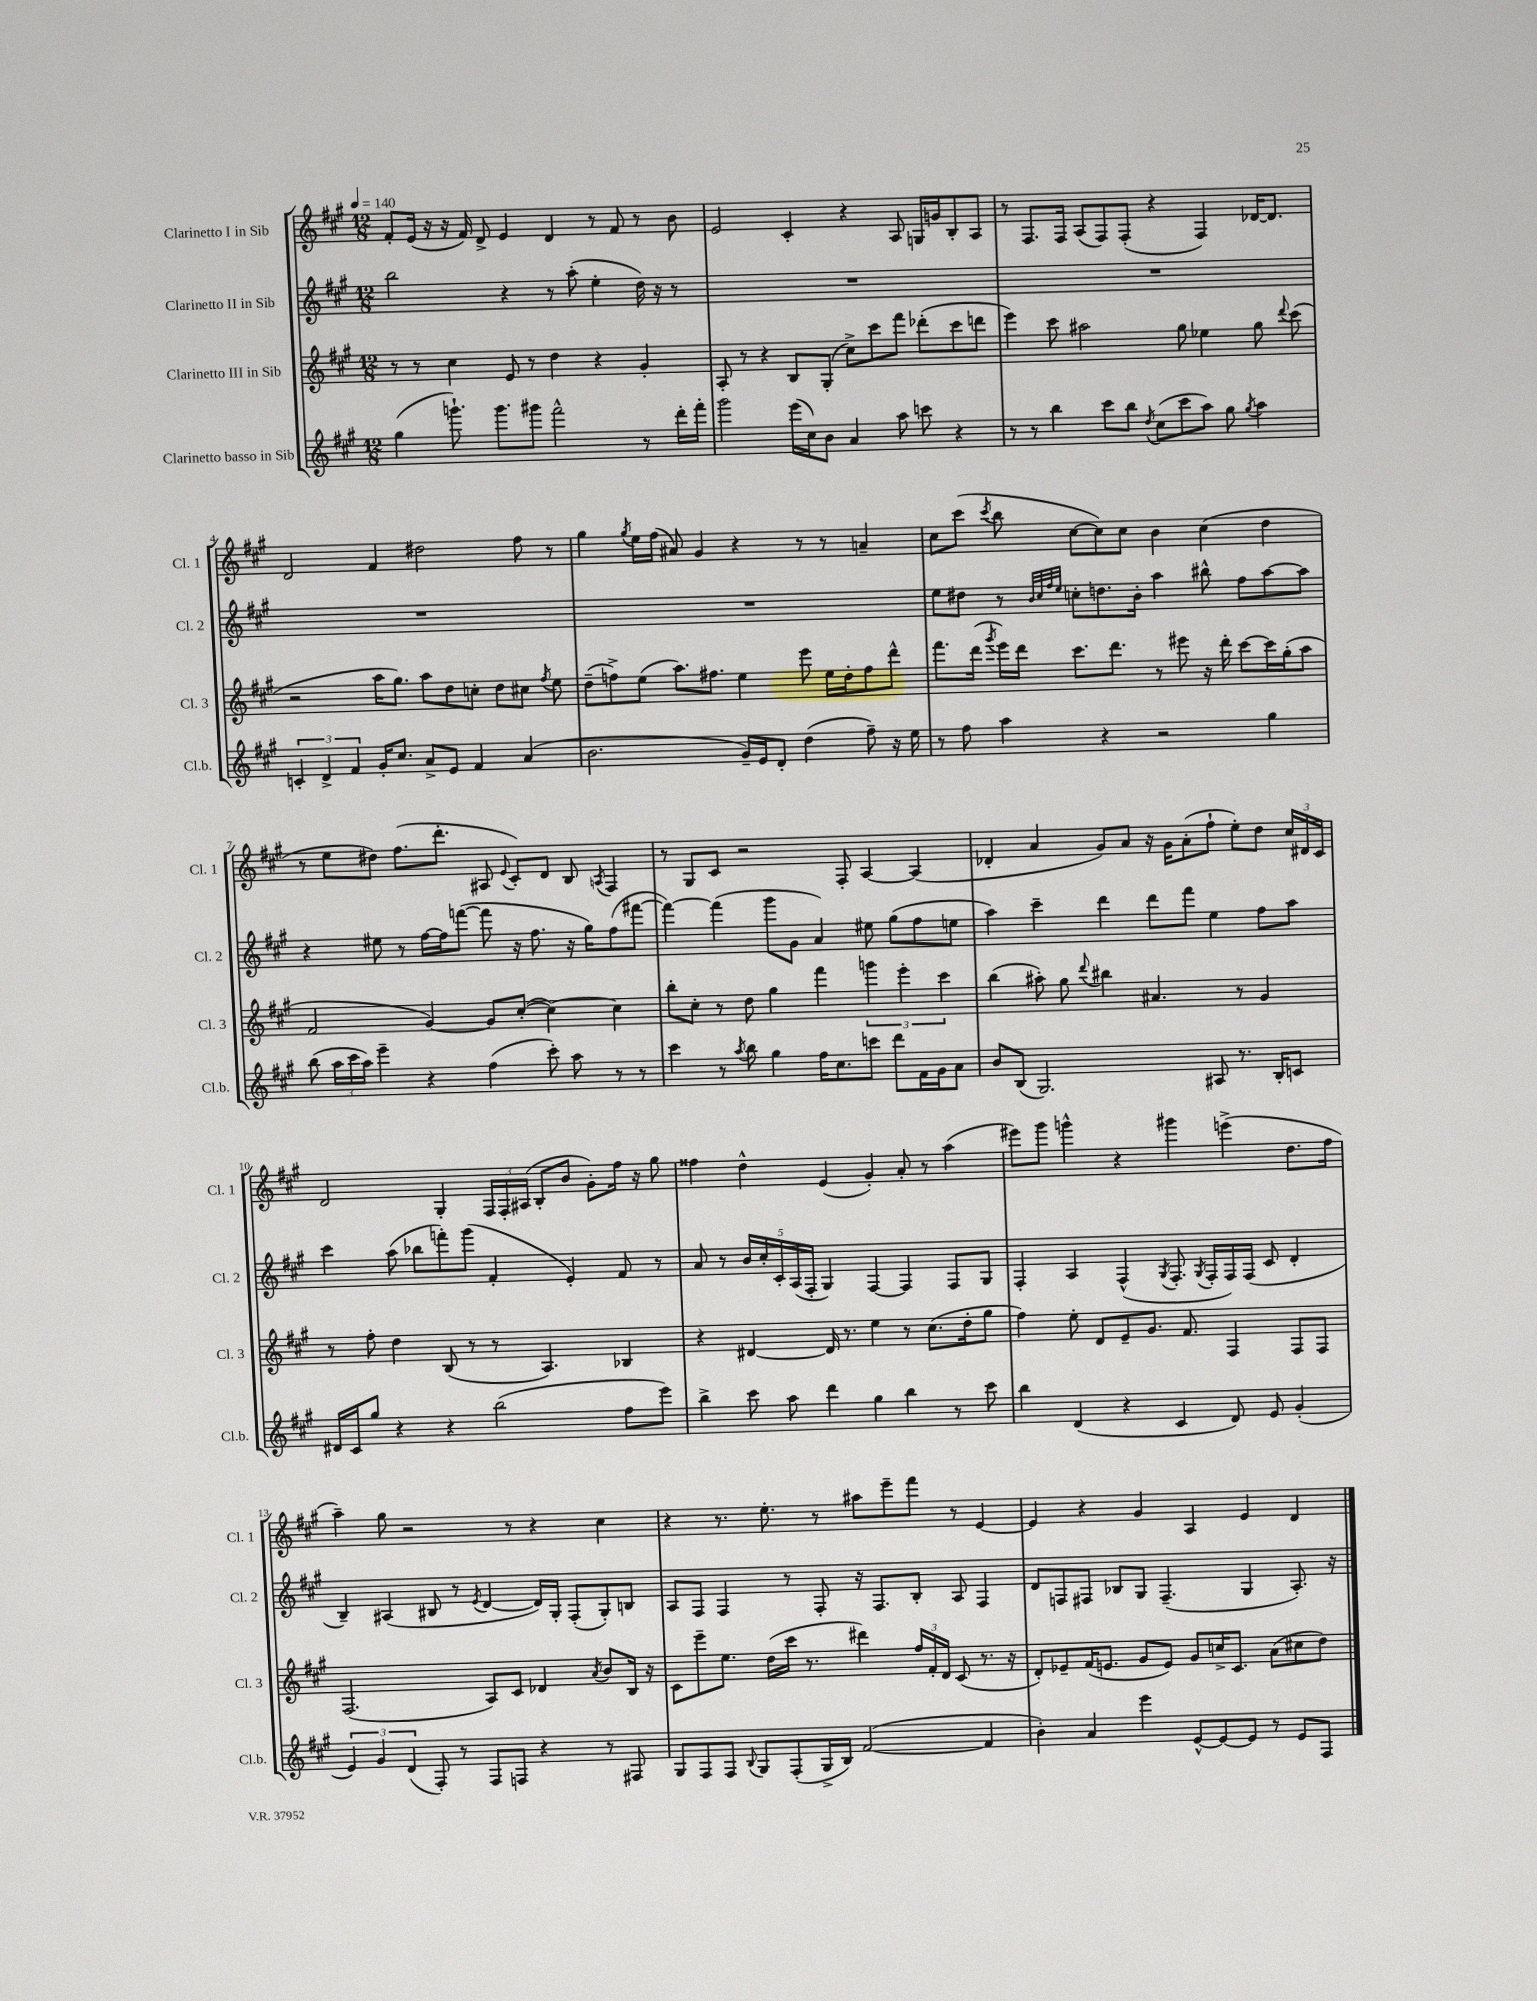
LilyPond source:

<<
\new StaffGroup <<
\new Staff = "s0" \with { instrumentName = "Clarinetto I in Sib" shortInstrumentName = "Cl. 1" } {
    \clef treble \key a \major \numericTimeSignature \time 12/8 \tempo 4 = 140
    \autoBeamOff fis'8[-. e'16]( r16 r16 fis'16) d'8-> e'4 d'4 r8 fis'8 r8 b'8 |
    e'2 cis'4-. r4 a8 g16[ g'16 b8-. a8] |
    r8 fis8.[ fis16] a8[( fis8) fis8]-.( r4 fis4) des'16[~ des'8.] |
    d'2 fis'4 dis''2 fis''8 r8 |
    gis''4 \acciaccatura { gis''8 } e''16[ fis''16]( ais'8) gis'4 r4 r8 r8 a'4-- |
    cis''8[ cis'''8]( \acciaccatura { cis'''8 } b''8 cis''8[~ cis''8) cis''8] b'4 cis''4( d''4 |
    r8 e''8[ dis''8]) fis''8.[( d'''8.]-. ais8 \appoggiatura { e'8 } cis'8[-.) d'8] b8 \acciaccatura { a8 } fis4 |
    r8 gis8[ cis'8] r2 fis8-. a4~ a4( |
    des'4-. a'4 gis'8[) a'8] r16 gis'16[ a'8-.( fis''8]-! e''8[-.) d''8] \tuplet 3/2 { cis''16[ dis'16 cis'16] } |
    d'2 gis4-. \tuplet 3/2 { fis16[ fis16-. ais16]( } b8[-. b'8] gis'8[-.) fis''16] r16 gis''8 |
    fisis''4 d''4-^ e'4( gis'4-.) a'8-. r8 a''4( |
    eis'''8[) gis'''8] g'''4-^ r4 gis'''4 e'''4->( d''8.[ fis''16] |
    a''4--) gis''8 r2 r8 r4 cis''4 |
    r4 r8. e''8.-. r8 ais''8[ e'''8-- fis'''8] r8 e'4~ |
    e'4 r4 gis'4 a4 e'4 d'4 \bar "|." |
}
\new Staff = "s1" \with { instrumentName = "Clarinetto II in Sib" shortInstrumentName = "Cl. 2" } {
    \clef treble \key a \major \numericTimeSignature \time 12/8
    \autoBeamOff b''2 r4 r8 a''8-.( e''4-. d''16) r16 r8 |
    R1. |
    R1. |
    R1. |
    R1. |
    e''8[ dis''8] r8 \grace { b'32[ cis''32 fis''32 e''32] } c''8[-. d''8. b'16]-. a''4 bis''8-^ fis''8[ a''8~ a''8] |
    r4 eis''8 r8 fis''16[~ fis''16 f'''8]~( f'''8 r16 fis''8. r16 gis''16[) fis''8( fis'''8]~ |
    fis'''4~) fis'''4( gis'''8[ gis'8] a'4) eis''8 gis''8[( fis''8 e''8] |
    a''4) cis'''4-- d'''4 d'''8[ fis'''8] e''4 fis''8[ a''8] |
    cis'''4 a''8( bes''8[ f'''8-.) gis'''8]( fis'4-. e'4-.) fis'8 r8 |
    a'8 r8 \tuplet 5/4 { b'16[ cis''16-. cis'16-. a16( fis16]-. } gis4) fis4~ fis4 fis8[ gis8] |
    fis4-. a4 fis4-^( \acciaccatura { gis8 } fis8.-. \acciaccatura { gis8 } fis16[-. fis16) fis16]( cis'8 d'4-. |
    b4--) ais4( bis8 r8 \acciaccatura { e'8 } d'4~ d'16[) gis16]-. fis8[-.( gis8-.) b8] |
    a8[ fis8] fis4 r8 fis8-. r16 fis8.[ b8]-. a8 fis4 |
    d'8[ f8 fis8] bes8[ gis8] fis4.--( gis4 a8.-.) r16 \bar "|." |
}
\new Staff = "s2" \with { instrumentName = "Clarinetto III in Sib" shortInstrumentName = "Cl. 3" } {
    \clef treble \key a \major \numericTimeSignature \time 12/8
    \autoBeamOff r8 r8 cis''4 e'8 r8 d''4 r4 gis'4-. |
    a8-. r8 r4 b8[ gis8]-.( cis''8[->) cis'''8 fis'''8] des'''8[-.( cis'''8 d'''8] |
    e'''4) cis'''8 ais''2 gis''8 ees''4 gis''8 \appoggiatura { d'''8 } cis'''8( |
    r2 a''16[ gis''8.]) a''8[ d''8 c''8]-. d''8[ cis''8] \acciaccatura { fis''8 } e''8 |
    d''8[--( f''8->) e''8]( a''8.[) fis''8.] e''4 e'''8 e''16[ d''16-. fis''8 d'''8]-^ |
    fis'''8.[ d'''16]( \acciaccatura { gis'''8 } e'''16[) d'''16] cis'''8.[ d'''8.] r8 eis'''8 r16 d'''16-. cis'''8[~ cis'''16 gis''16-.( a''8] |
    fis'2 gis'4~) gis'8[ cis''8]~-.( cis''4~) cis''4 |
    b''8[-. cis''8]-. r8 d''8 gis''4 fis'''4 \tuplet 3/2 { g'''4 e'''4-. cis'''4 } |
    b''4( ais''8-.) gis''8 \appoggiatura { d'''8 } bis''4 ais'4. r8 gis'4 |
    r8 fis''8-. d''4 b8( r8 r8 a4.) bes4 |
    r4 dis'4~ dis'16 r8. e''4 r8 cis''8.[( d''16-. gis''8] |
    fis''4) e''8-. d'8[ e'8-- gis'8.] fis'8. fis4 fis8[ fis8] |
    fis2.( a8[) cis'8] des'4 \acciaccatura { a'8 } b'8[ b16] r16 |
    cis'8[ e'''8-- e''8.] d''16[( cis'''16] r8. dis'''4) \tuplet 3/2 { fis''16[ fis'16-. d'16] } cis'8( r8. r16 |
    d'8[-.) ees'8-- fis'16( e'8.] gis'8[ e'8]) gis'8[ c''16-> cis'8.] a'8[( cis''8 d''8]) \bar "|." |
}
\new Staff = "s3" \with { instrumentName = "Clarinetto basso in Sib" shortInstrumentName = "Cl.b." } {
    \clef treble \key a \major \numericTimeSignature \time 12/8
    \autoBeamOff gis''4( g'''8.-!) g'''8.[ gis'''8] fis'''2-^ r8 d'''16[-. fis'''16]-. |
    gis'''2 e'''16[( cis''16) b'8] a'4 a''8 c'''8 r4 |
    r8 r8 b''4 cis'''8[ b''8] \acciaccatura { d''8 } cis''8[( cis'''8 a''8]) gis''8 \acciaccatura { gis''8 } a''4 |
    \tuplet 3/2 { c'4-. d'4-> fis'4 } gis'16[-. cis''8.] a'8[-> e'8] fis'4 a'4( |
    b'2. gis'16[--) e'16 d'8]-. d''4( fis''8--) r16 e''16 |
    r8 fis''8 a''4 r4 r2 gis''4 |
    b''8( \tuplet 3/2 { a''16[ cis'''16 a''16]) } e'''4-- r4 fis''4( cis'''8-.) a''8 r8 r8 |
    cis'''4 r8 \acciaccatura { a''8 } b''8 gis''4 fis''16[ cis''8. c'''8] d'''8[ fis'16 gis'16 a'8] |
    b'8[ b8]( gis2.) ais8 r8. b16[-. c'8] |
    dis'16[ cis'16 gis''8] r4 r4 b''2( fis''8[ e'''8]) |
    b''4-> cis'''8 a''8 d'''4 gis''4 b''4 r8 cis'''8 |
    b''4 d'4( r4 cis'4 d'8) e'8 gis'4-.( |
    \tuplet 3/2 { e'4) gis'4 d'4( } fis8-.) r8 fis8[ f8] r4 r8 fis8 |
    gis8[ fis8 fis8] \appoggiatura { b8 } gis8[ fis8-.( gis16-> b16]) fis'2~( fis'4 |
    b'4-.) a'4 e'''4 e'8[~-^ e'8~ e'8] r8 e'8[ fis8] \bar "|." |
}
>>
>>
